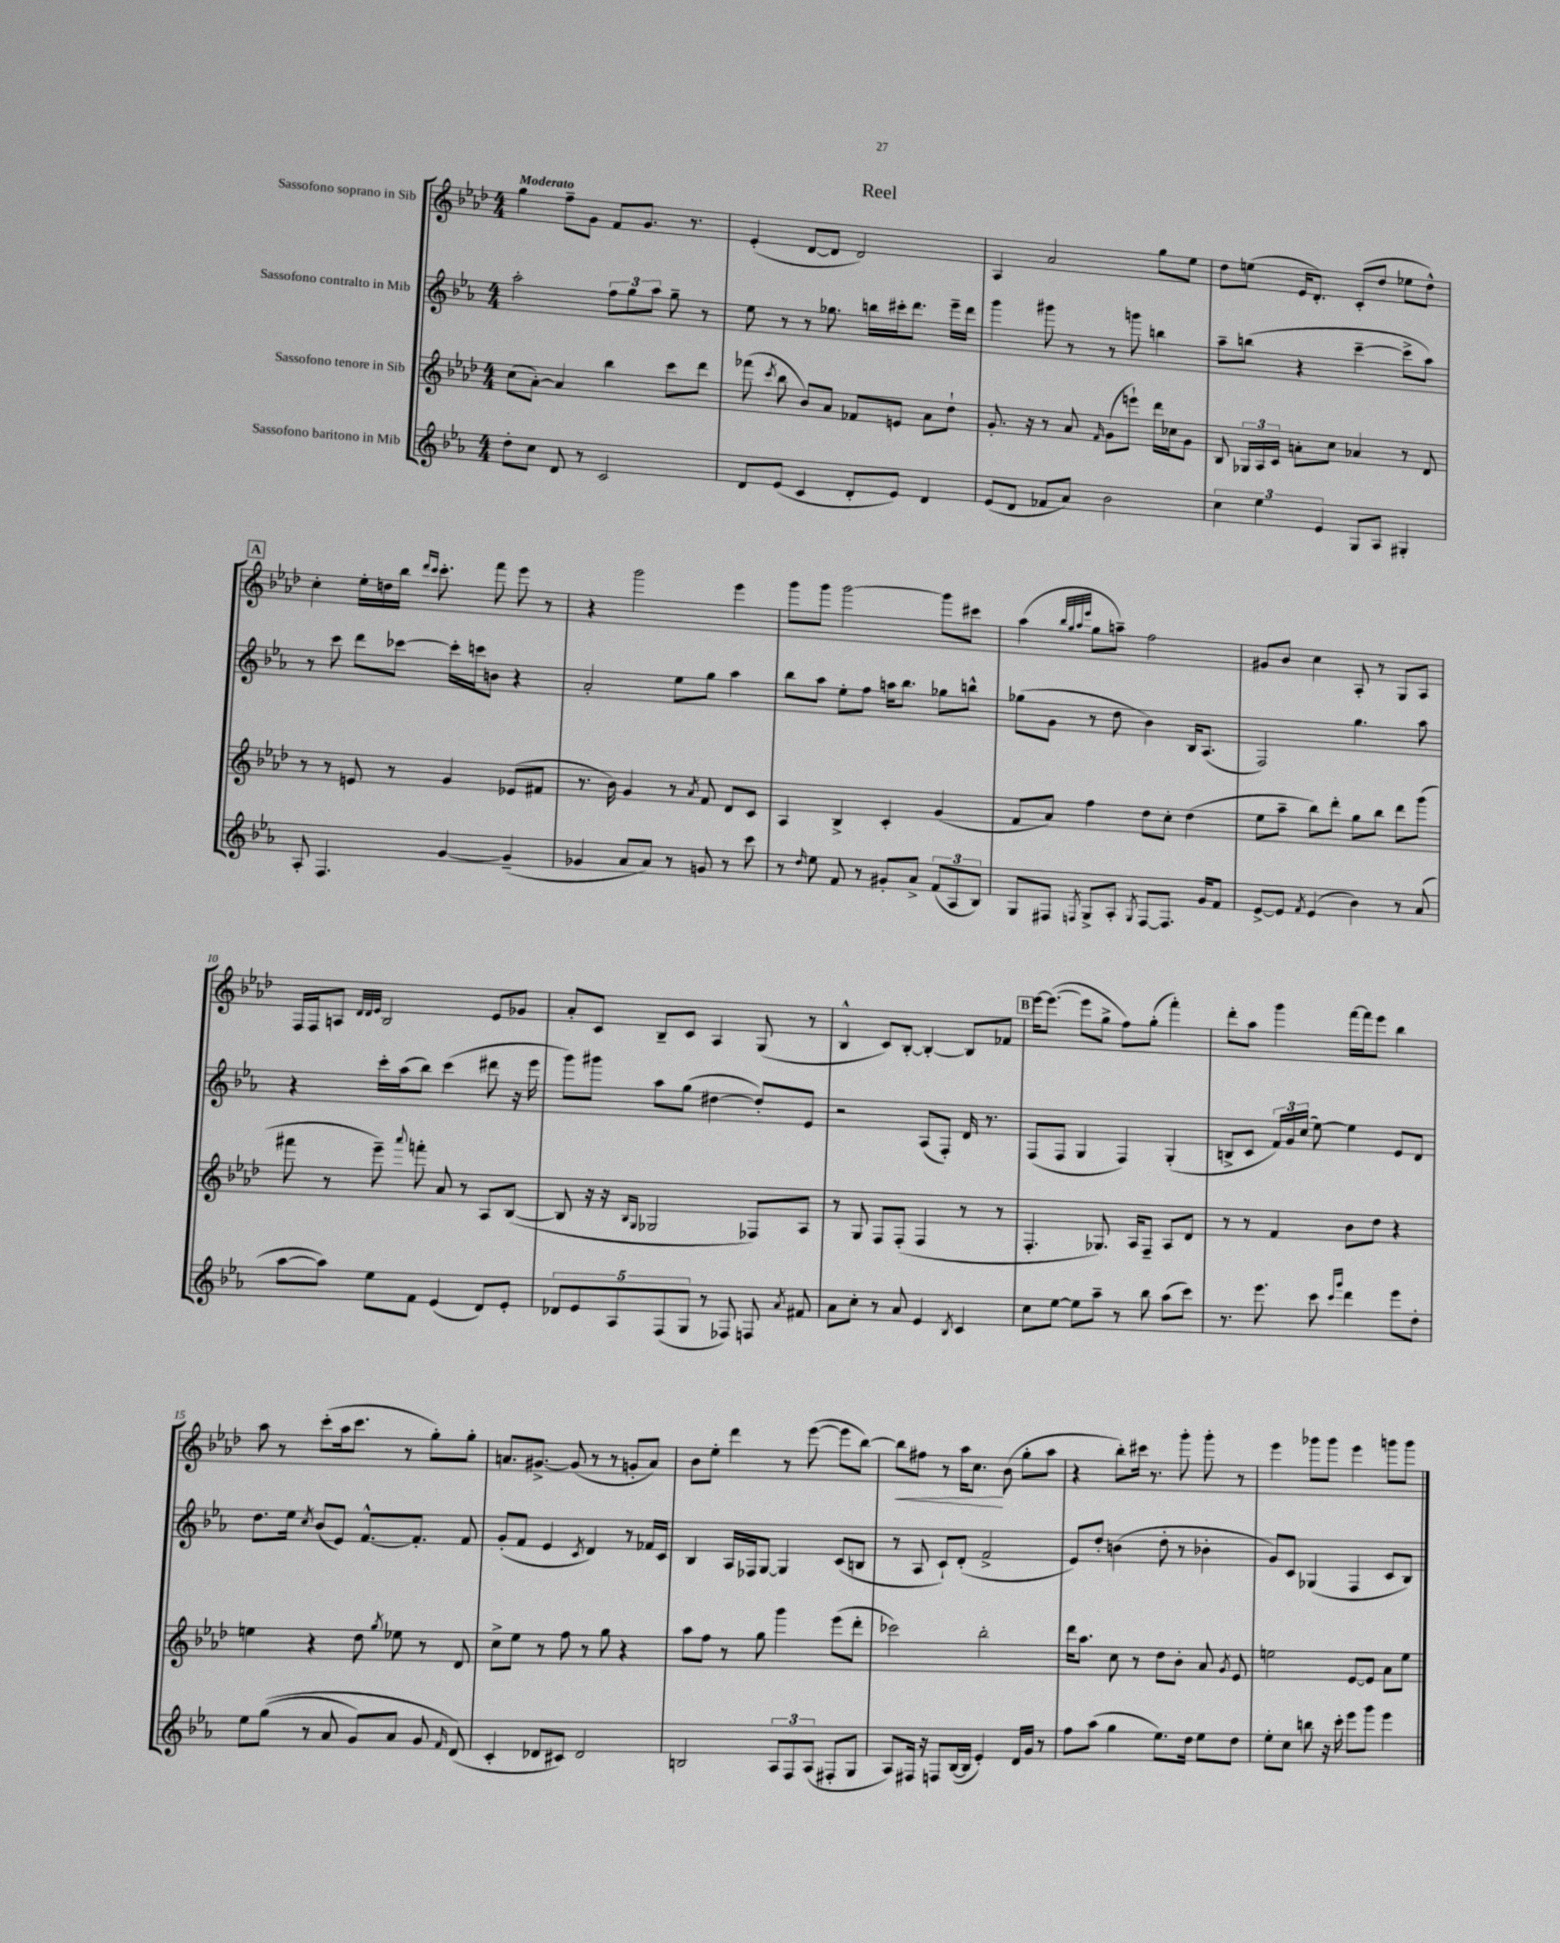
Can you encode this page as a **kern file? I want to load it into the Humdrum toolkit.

**kern	**kern	**kern	**kern	**dynam
*part4	*part3	*part2	*part1	*part1
*staff4	*staff3	*staff2	*staff1	*staff1
*I"Sassofono baritono in Mib	*I"Sassofono tenore in Sib	*I"Sassofono contralto in Mib	*I"Sassofono soprano in Sib	*
*clefG2	*clefG2	*clefG2	*clefG2	*
*k[b-e-a-]	*k[b-e-a-d-]	*k[b-e-a-]	*k[b-e-a-d-]	*
*M4/4	*M4/4	*M4/4	*M4/4	*
=1	=1	=1	=1	=1
!	!	!	!LO:TX:a:B:t=Moderato	!
8dd'\L	(8cc\L	2aa-'\	4gg\	.
8cc\J	[8a-'\J)	.	.	.
8d/	4a-/]	.	8ff~\L	.
8r	.	.	8g\J	.
2c/	4bb-\	12ff\L	8f/L	.
.	.	12gg\	.	.
.	.	.	8.g/J	.
.	.	12aa-\J	.	.
.	8ccc\L	8gg~\	.	.
.	.	.	8.r	.
.	8ddd-\J	8r	.	.
=2	=2	=2	=2	=2
8d/L	(8fff-X\	8ee-\	(4e-'/	.
.	8qccc/	.	.	.
(8e-/J	8bb-\	8r	.	.
4c/	8b-/L)	8r	[8d-/L	.
.	8a-/J	8.gg-X\	8d-/J]	.
8d'/L	8f-X/L	.	2d-/)	.
.	.	16bbn\LL	.	.
8e-/J)	8en/J	16ccc#X'\J	.	.
.	.	8.ddd\J	.	.
4d/	8a-\L	.	.	.
.	8dd-`\J	16eee-~\LL	.	.
.	.	16ddd\JJ	.	.
=3	=3	=3	=3	=3
(8e-/L	8.g'/	4ggg\	4A-/	.
8d/J	.	.	.	.
.	16r	.	.	.
8f-X/L	8r	8ggg#X\	2a-/	.
8a-/J)	8a-/	8r	.	.
.	16qqf/	.	.	.
2b-\	(8g\L	8r	.	.
.	8eeen`\J)	8gggn\	.	.
.	16ddd-\LL	4bbn\	8gg\L	.
.	16cc-X\J	.	.	.
.	8g\J	.	8ee-\J	.
=4	=4	=4	=4	=4
6cc\	8B-/	8aa-~\L	8dd-\L	.
.	24G-X/LL	(8bbn\J	(8een\J	.
6ee-\	24A-/	.	.	.
.	24c/JJ	.	.	.
.	8an'\L	4r	16e-/KL	.
.	.	.	8.d-'/J)	.
6e-/	.	.	.	.
.	8cc\J	.	.	.
8G/L	4a-X/	[4ccc~\	(8c'/L	.
8A-/J	.	.	8dd-/J	.
4G#X'/	8r	8ccc^\L]	8ee-X\L	.
.	8d-/	8aa-\J)	8dd-^^\J)	.
!!LO:LB:g=z
!!LO:REH:place=s1:t=A
=5	=5	=5	=5	=5
8A-'/	8r	8r	4cc'\	.
4.F/	8r	8ccc\	.	.
.	8en/	8ddd\L	16ee-'\LL	.
.	.	.	16ddn\	.
.	8r	[8ccc-X\J	16bb-\JJ	.
.	.	.	16qqddd-/LL	.
.	.	.	16qqccc/JJ	.
.	.	.	8.ccc'\	.
[4g/	4g/	16ccc-'\LL]	.	.
.	.	16cccn\J	.	.
.	.	8bn\J	8fff\	.
(4g~/]	(8e-X/L	4r	8eee-\	.
.	8f#X/J	.	8r	.
=6	=6	=6	=6	=6
4g-X/	8.r	2a-'/	4r	.
.	16b-\)	.	.	.
8a-/L	4g/	.	2ggg\	.
8a-/J)	.	.	.	.
8r	8r	8ee-\L	.	.
.	8qa-/	.	.	.
8gn/	8f/	8gg\J	.	.
8r	8d-/L	4aa-\	4eee-\	.
8ccc\	8c/J	.	.	.
=7	=7	=7	=7	=7
8r	4A-/	8bb-\L	8ggg\L	.
16qqdd/	.	.	.	.
8ee-\	.	8aa-\J	8ggg\J	.
8f/	4B-^/	8ee-'\L	[2ggg\	.
8r	.	8ff\J	.	.
8g#X'/L	4c'/	16aan\KL	.	.
.	.	8.bb-\J	.	.
8a-^/J	.	.	.	.
(12f/L	(4g/	8gg-X\L	8ggg\L]	.
12A-/	.	.	.	.
.	.	8bbn^^\J	8ccc#X\J	.
12B-/J)	.	.	.	.
=8	=8	=8	=8	=8
8G/L	8f/L	(8gg-X\L	(4aa-\	.
8F#X/J	8a-/J)	8g\J	.	.
.	.	.	32qqbb-/LLL	.
.	.	.	32qqgg/	.
.	.	.	32qqaa-/	.
8qFn/	.	.	32qqeee-/JJJ	.
8G^/L	4ff\	8r	8gg\L	.
8A-'/J	.	8dd\	8aan~\J)	.
8qG/	.	.	.	.
[8F/L	8dd-\L	4b-\)	2ff\	.
8.F/J]	8cc'\J	.	.	.
.	(4dd-\	16B-/KL	.	.
16g/KL	.	(8.A-/J	.	.
8f/J	.	.	.	.
=9	=9	=9	=9	=9
[8e-^/L	8ee-\L	2F/)	8g#X/L	.
8e-/J]	8aa-~\J	.	8b-/J	.
8qf/	.	.	.	.
(4e-/	8bb-\L)	.	4cc\	.
.	8ddd-'\J	.	.	.
4b-\)	8gg\L	4.gg\	8A-'/	.
.	8bb-\J	.	8r	.
8r	8ddd-\L	.	8G/L	.
(8a-/	(8ggg\J	8aa-\	8A-/J	.
!!LO:LB:g=z
=10	=10	=10	=10	=10
[8aa-\L	8fff#X\	4r	16F/LL	.
.	.	.	16F/J	.
8aa-\J])	8r	.	8An/J	.
.	.	.	32qqd-/LLL	.
.	.	.	32qqd-/	.
.	.	.	32qqe-/JJJ	.
8ee-\L	8eee-~\)	16ccc'\LL	2B-/	.
.	.	(16aa-\J	.	.
.	8qqaaa-/	.	.	.
8f\J	8fffn'\	8bb-\J)	.	.
(4e-/	8a-/	(4ccc\	.	.
.	8r	.	.	.
8d/L)	8A-/L	8ddd#X\	8e-/L	.
8e-'/J	([8B-/J	16r	8g-X/J	.
.	.	16eee-\	.	.
=11	=11	=11	=11	=11
10d-X/L	8B-/]	8ggg\L)	8a-'/L	.
10e-/	.	.	.	.
.	16r	8ggg#X\J	8c/J	.
.	16r	.	.	.
10A-/	.	.	.	.
.	16qqB-/LL	.	.	.
.	16qqG/JJ	.	.	.
.	2G-X/	8aa-\L	8B-~/L	.
(10F/	.	.	.	.
.	.	(8gg\J	8c/J	.
10G/J	.	.	.	.
8r	.	[4dd#X\	4A-/	.
8F-X/)	.	.	.	.
8Fn/	8F-X/L)	8dd#'/L])	(8G/	.
8qa-/	.	.	.	.
8f#X/	8A-/J	8e-/J	8r	.
=12	=12	=12	=12	=12
8a-\L	8r	2r	4B-^^/	.
8cc'\J	8G/	.	.	.
8r	8F/L	.	8c/L)	.
8a-/	(8F'/J	.	[8B-'/J	.
4e-/	4F/	(8A-/L	4B-'/_	.
.	.	8F'/J)	.	.
8qB-/	.	.	.	.
4c/	8r	16d/	8B-/L]	.
.	.	8.r	.	.
.	8r	.	8f-X/J	.
!!LO:REH:place=s1:t=B
=13	=13	=13	=13	=13
8cc\L	4.F'/	(8F/L	[16eee-\KL	.
.	.	.	(8.eee-\J_	.
[8ee-\J	.	8F/J	.	.
8ee-\L]	.	4G/	8eee-\L]	.
8aa-~\J	8.G-X/)	.	8gg^\J	.
8r	.	4F/)	8ff\L)	.
.	16A-/KL	.	.	.
8bb-\	8F~/J	.	(8gg'\J	.
(8aa-\L	8A-/L	(4G'/	4fff'\)	.
8ccc\J)	8d-/J	.	.	.
=14	=14	=14	=14	=14
8.r	8r	8Bn^/L	8ddd-'\L	.
.	8r	8c/J	8aa-\J	.
8.eee-\	.	.	.	.
.	4f/	24f/LL)	4ggg\	.
.	.	24g/	.	.
.	.	(24cc/JJ	.	.
8ccc\	.	[8ee-\)	.	.
16qqccc/LL	.	.	.	.
16qqggg/JJ	.	.	.	.
4ddd\	8b-\L	4ee-\]	[16fff\LL	.
.	.	.	16fff\J]	.
.	8dd-\J	.	8eee-\J	.
8eee-\L	4r	8e-/L	4bb-\	.
8dd'\J	.	8d/J	.	.
!!LO:LB:g=z
=15	=15	=15	=15	=15
8ee-\L	4een\	8.dd\L	8aa-\	.
((8gg\J	.	.	8r	.
.	.	16ee-\Jk	.	.
.	.	8qcc/	.	.
8r	4r	(8b-/L	(8ccc'\L	.
8a-/	.	8e-/J)	16aa-\k	.
.	.	.	8.ccc\J	.
8g/L)	8dd-\	[8.f^^/L	.	.
.	8qgg/	.	.	.
8a-/J	8ee-X\	.	8r	.
.	.	8.f'/J]	.	.
8g/	8r	.	8gg'\L)	.
16qqf/	.	.	.	.
(8d/)	8d-/	8f/	8gg'\J	.
=16	=16	=16	=16	=16
4c'/	8cc^\L	(8g'/L	8.an/L	.
.	8ee-\J	8f/J	.	.
.	.	.	[8.g#X^/J	.
8d-X/L	8r	4e-/	.	.
8c#X/J)	8ff\	.	(8g#/]	.
.	.	8qc/	.	.
2d-/	8r	4d/)	8r	.
.	8gg\	.	8r	.
.	4r	8r	8gn'/L	.
.	.	16f-X/LL	8a/J)	.
.	.	16c/JJ	.	.
=17	=17	=17	=17	=17
2Bn/	8aa-\L	4B-/	8b-\L	.
.	8ff\J	.	8ee-'\J	.
.	8r	16A-/LL	4ddd-\	.
.	.	16F-X/J	.	.
.	8gg\	[8G/J	.	.
12A-/L	4ggg\	4G/]	8r	.
12F/	.	.	.	.
.	.	.	([8eee-\	.
(12A-/J	.	.	.	.
8F#X'/L	(8eee-\L	(8c/L	8eee-\L]	.
8G/J	8ddd-'\J	8Bn/J	[8bb-\J)	.
=18	=18	=18	=18	=18
!	!	!	!	!LO:HP:b
8A-/L)	2ccc-X\)	8r	8bb-\L]	<
16F#X/Jk	.	8A-/	8ff#X\J	.
16r	.	.	.	.
8Fn/L	.	8c`/L)	8r	.
([16B-/L	.	(8d'/J	16aa-\KL	.
16B-/JJ]	.	.	8.cc\J	.
4e-'/)	2bb-'\	2f^/	.	.
.	.	.	(8b-\	[
16d/LL	.	.	8gg'\L	.
16g/JJ	.	.	.	.
8r	.	.	8aa-\J	.
=19	=19	=19	=19	=19
8ff\L	16ddd-\KL	8e-/L)	4r	.
.	8.aa-\J	.	.	.
(8aa-\J	.	8dd'/J	.	.
4gg\	8cc\	(4bn\	8bb-'\L)	.
.	8r	.	16ccc#X\Jk	.
.	.	.	8.r	.
8.ee-\L)	8dd-\L	8dd'\	.	.
.	8b-'\J	8r	8ggg'\	.
16dd\Jk	.	.	.	.
8ee-\L	8a-/	4b-X'\	8ggg'\	.
.	8qg/	.	.	.
8dd\J	8e-/	.	8r	.
=20	=20	=20	=20	=20
8ee-'\L	2een\	8g/L)	4eee-\	.
8cc\J	.	8c/J	.	.
8bbn\	.	(4G-X/	8ggg-X\L	.
16r	.	.	8ggg-\J	.
16ccc'\	.	.	.	.
8eee-\L	[8e-/L	4F/	4eee-\	.
8ggg\J	8e-/J]	.	.	.
4eee-\	8a-\L	8c/L	8gggn\L	.
.	8ee\J	8B-/J)	8ggg\J	.
==	==	==	==	==
*-	*-	*-	*-	*-
